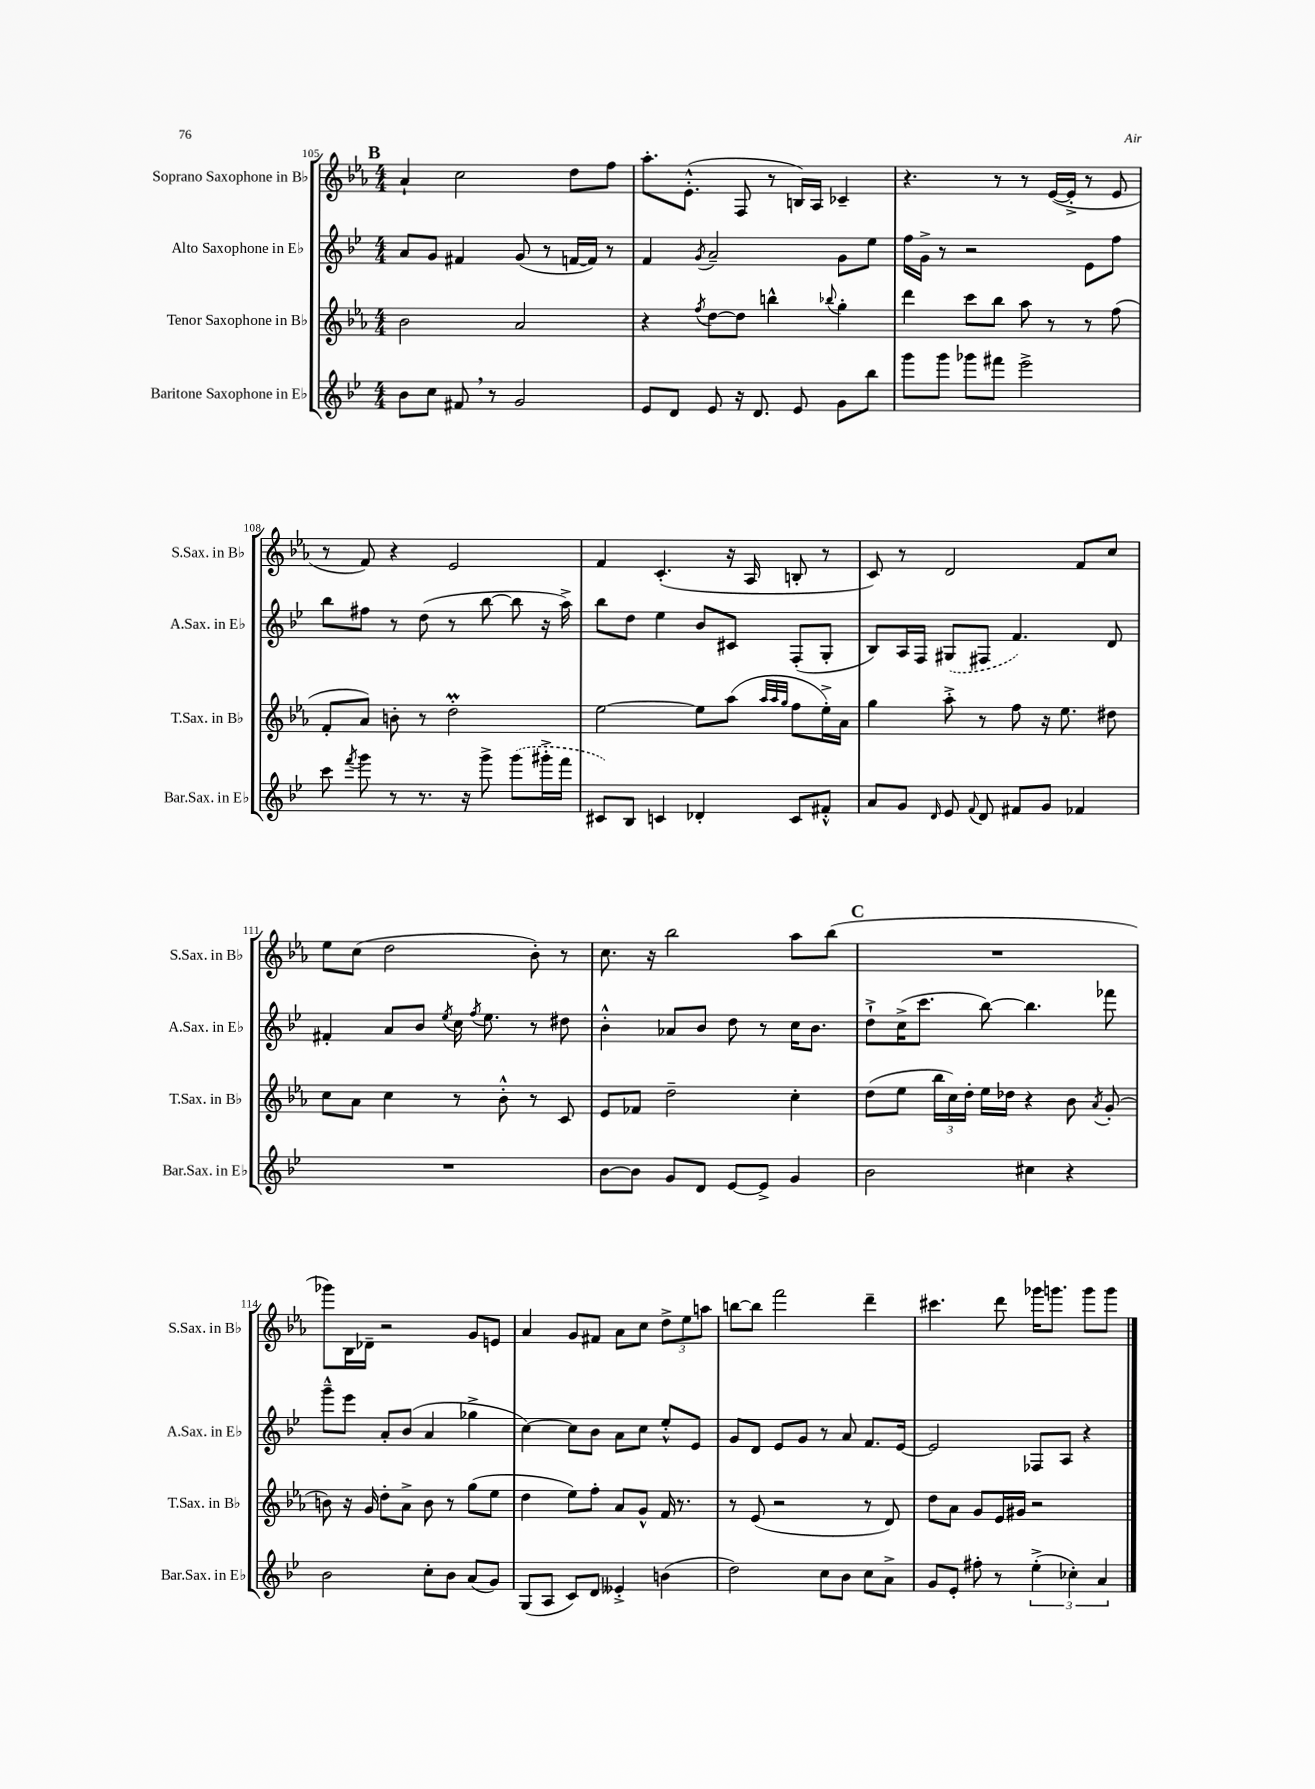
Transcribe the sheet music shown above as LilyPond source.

<<
\new StaffGroup <<
\new Staff = "s0" \with { instrumentName = "Soprano Saxophone in Bb" shortInstrumentName = "S.Sax. in Bb" } {
    \clef treble \key ees \major \numericTimeSignature \time 4/4
    \autoBeamOff \mark \markup { \bold "B" } aes'4-! c''2 d''8[ f''8] |
    aes''8.[-. ees'8.]-.-^( f8 r8 b16[) aes16] ces'4-- |
    r4. r8 r8 ees'16[~( ees'16]-.-> r8 ees'8 |
    r8 f'8) r4 ees'2 |
    f'4 c'4.-.( r16 aes16 b8-. r8 |
    c'8) r8 d'2 f'8[ c''8] |
    ees''8[ c''8]( d''2 bes'8-.) r8 |
    c''8. r16 bes''2 aes''8[ bes''8]( |
    \mark \markup { \bold "C" } R1 |
    ges'''8[) bes16 des'16]-- r2 g'8[ e'8] |
    aes'4 g'8[ fis'8] aes'8[ c''8] \tuplet 3/2 { d''8[-> ees''8 a''8] } |
    b''8[~ b''8] f'''2 d'''4-- |
    cis'''4. d'''8 ges'''16[ g'''8.] g'''8[ g'''8] \bar "|." |
}
\new Staff = "s1" \with { instrumentName = "Alto Saxophone in Eb" shortInstrumentName = "A.Sax. in Eb" } {
    \clef treble \key bes \major \numericTimeSignature \time 4/4
    \autoBeamOff \mark \markup { \bold "B" } a'8[ g'8] fis'4 g'8( r8 f'16[~ f'16]) r8 |
    f'4 \acciaccatura { g'8 } a'2-- g'8[ ees''8] |
    f''16[ g'16]-> r8 r2 ees'8[ f''8] |
    bes''8[ fis''8] r8 d''8( r8 bes''8~ bes''8 r16 a''16->) |
    bes''8[ d''8] ees''4 bes'8[ cis'8] f8[-.( g8]-. |
    bes8[) a16 f16] \once \slurDashed gis8[( fis8] f'4.) d'8 |
    fis'4-. a'8[ bes'8] \acciaccatura { ees''8 } c''16 \acciaccatura { f''8 } ees''8. r8 dis''8 |
    bes'4-.-^ aes'8[ bes'8] d''8 r8 c''16[ bes'8.] |
    \mark \markup { \bold "C" } d''8[-!-> c''16->( c'''8.] bes''8~) bes''4. fes'''8 |
    g'''8[---^ ees'''8] a'8[-. bes'8]( a'4 ges''4-> |
    c''4~) c''8[ bes'8] a'8[ c''8] ees''8[-.-^ ees'8] |
    g'8[ d'8] ees'8[ g'8] r8 a'8 f'8.[ ees'16]~ |
    ees'2 fes8[ a8] r4 \bar "|." |
}
\new Staff = "s2" \with { instrumentName = "Tenor Saxophone in Bb" shortInstrumentName = "T.Sax. in Bb" } {
    \clef treble \key ees \major \numericTimeSignature \time 4/4
    \autoBeamOff \mark \markup { \bold "B" } bes'2 aes'2 |
    r4 \acciaccatura { f''8 } d''8[~ d''8] b''4-^ \appoggiatura { bes''8 } g''4-. |
    d'''4 c'''8[ bes''8] aes''8 r8 r8 f''8( |
    f'8[-. aes'8]) b'8-. r8 d''2-.\prall |
    ees''2~ ees''8[ aes''8]( \grace { aes''32[ aes''32 g''32] } f''8[ ees''16-.->) aes'16] |
    g''4 aes''8-.-> r8 f''8 r16 ees''8. dis''8 |
    c''8[ aes'8] c''4 r8 bes'8-.-^ r8 c'8 |
    ees'8[ fes'8] d''2-- c''4-. |
    \mark \markup { \bold "C" } d''8[( ees''8] \tuplet 3/2 { bes''16[ c''16) d''16]-. } ees''16[ des''16] r4 bes'8 \acciaccatura { aes'8 } g'8-.( |
    b'8) r16 g'16 d''8[-. aes'8]-> b'8 r8 g''8[( ees''8] |
    d''4 ees''8[) f''8]-. aes'8[ g'8]-^ f'16 r8. |
    r8 ees'8( r2 r8 d'8) |
    d''8[ aes'8] g'8[ ees'16 gis'16] r2 \bar "|." |
}
\new Staff = "s3" \with { instrumentName = "Baritone Saxophone in Eb" shortInstrumentName = "Bar.Sax. in Eb" } {
    \clef treble \key bes \major \numericTimeSignature \time 4/4
    \autoBeamOff \mark \markup { \bold "B" } bes'8[ c''8] fis'8 \breathe r8 g'2 |
    ees'8[ d'8] ees'8 r16 d'8. ees'8 g'8[ bes''8] |
    g'''8[ g'''8] ges'''8[ fis'''8] ees'''2-> |
    c'''8 \acciaccatura { f'''8 } g'''8 r8 r8. r16 g'''8-> \once \slurDashed g'''8[( gis'''16-.-> f'''16] |
    cis'8[) bes8] c'4 des'4-. c'8[ fis'8]-.-^ |
    a'8[ g'8] \grace { d'16 } ees'8 \appoggiatura { f'8 } d'8 fis'8[ g'8] fes'4 |
    R1 |
    bes'8[~ bes'8] g'8[ d'8] ees'8[~ ees'8]-> g'4 |
    \mark \markup { \bold "C" } bes'2 cis''4 r4 |
    bes'2 c''8[-. bes'8] a'8[( g'8]) |
    g8[( a8] c'8[) d'8] eeses'4-.-> b'4( |
    d''2) c''8[ bes'8] c''8[ a'8]-> |
    g'8[ ees'8]-. fis''8-. r8 \tuplet 3/2 { ees''4-.->( ces''4-.) a'4 } \bar "|." |
}
>>
>>
\layout { \context { \Score currentBarNumber = #105 } }
